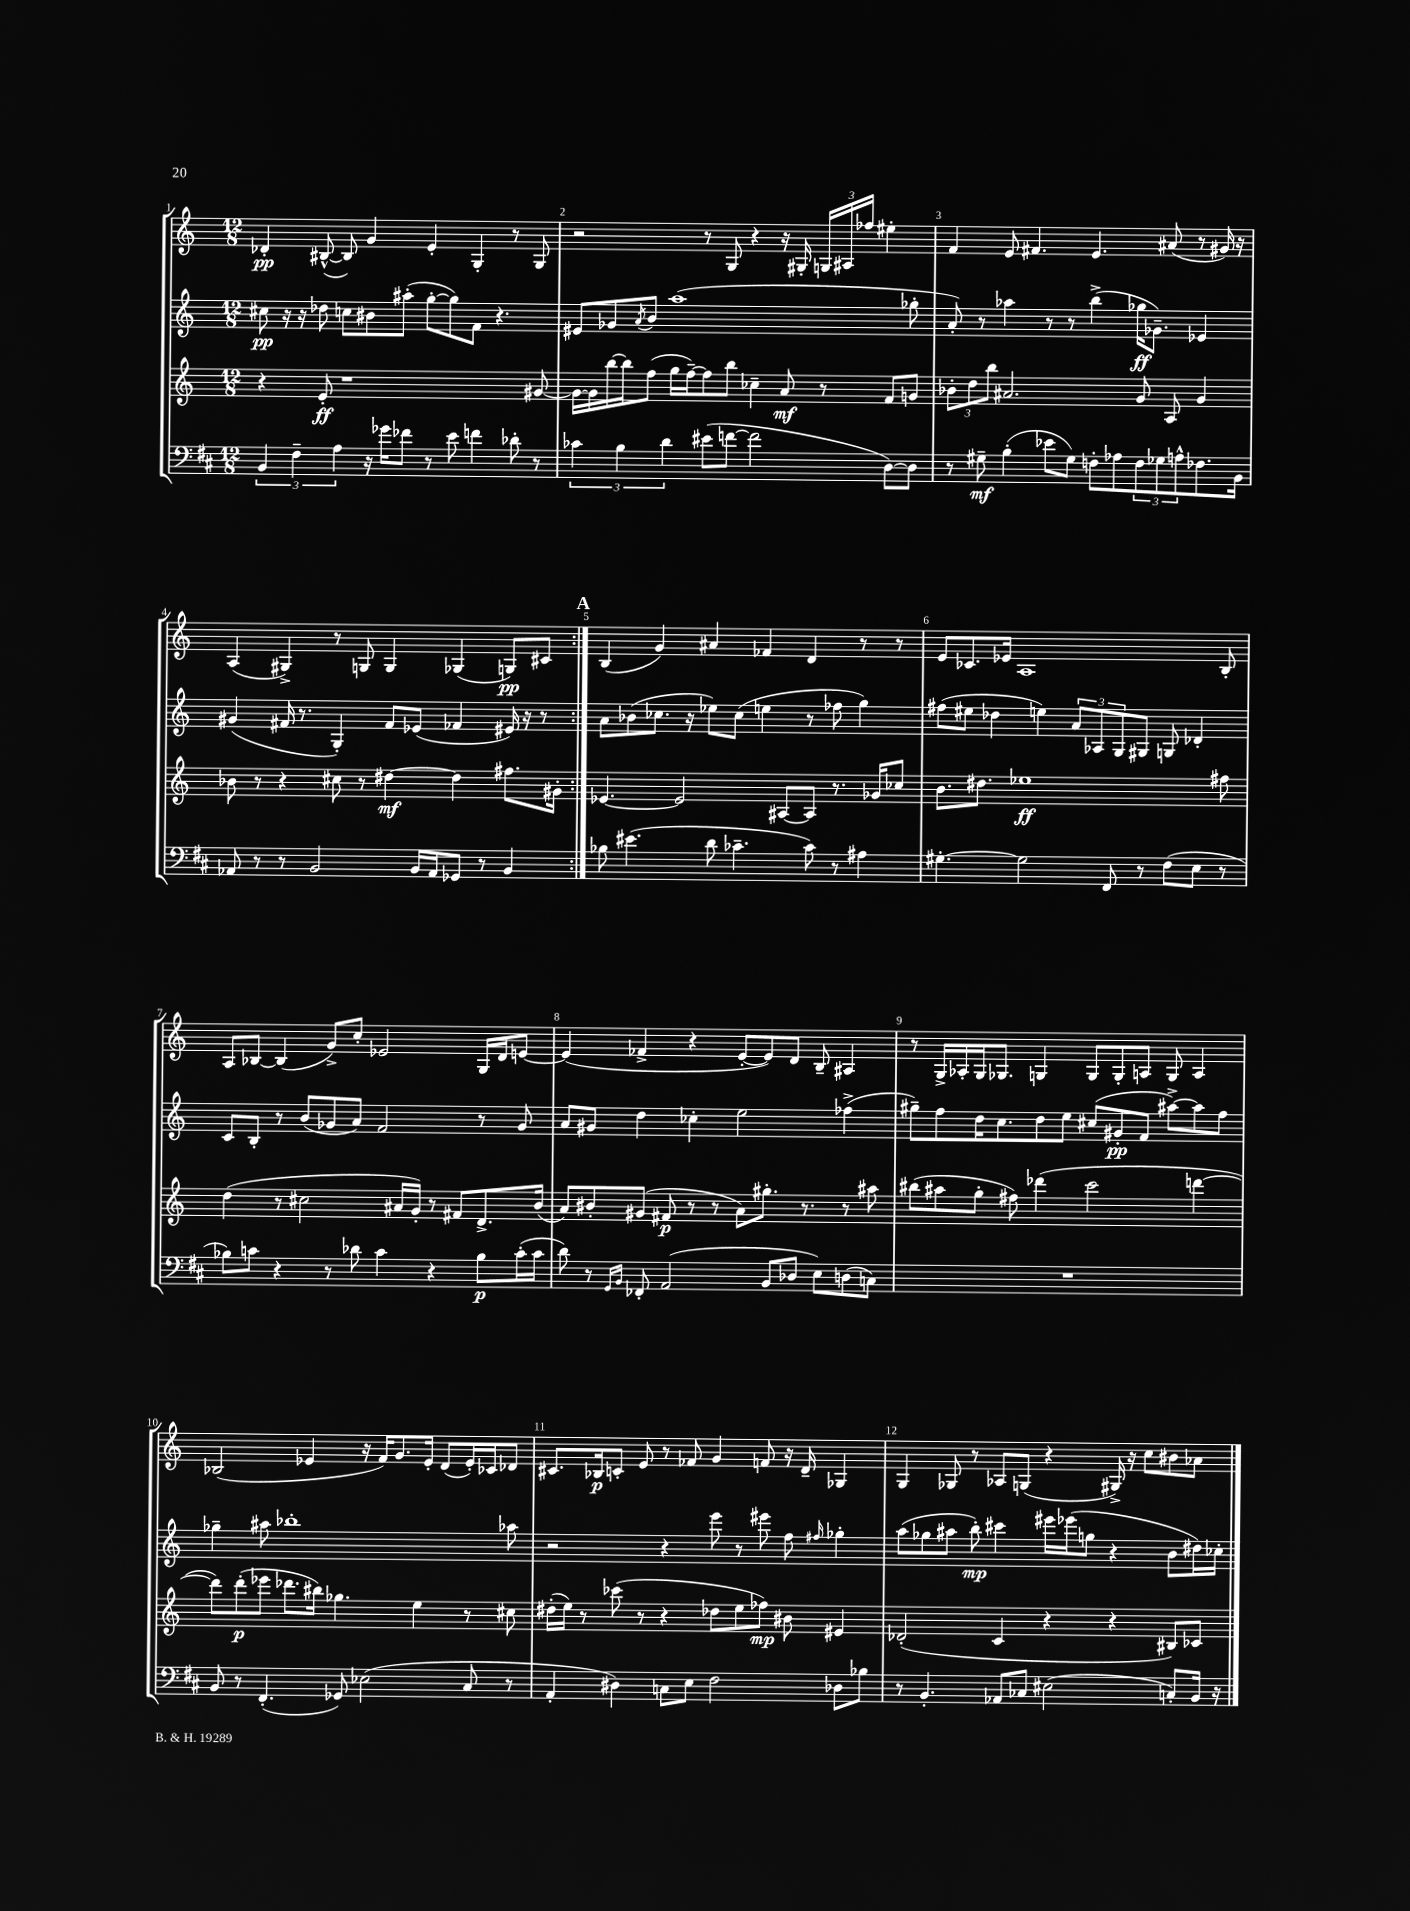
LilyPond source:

<<
\new StaffGroup <<
\new Staff = "s0" {
    \clef treble \key c \major \numericTimeSignature \time 12/8
    \repeat volta 2 { des'4-.\pp bis8~-^( bis8) g'4 e'4-. g4-. r8 g8 |
    r2 r8 g8 r4 r16 gis16-. \tuplet 3/2 { g16 ais16 fes''16 } eis''4-. |
    f'4 e'8 fis'4. e'4. ais'8( r8 gis'16) r16 |
    a4( gis4->) r8 g8 g4 ges4( g8\pp) cis'8 | }
    \mark \markup { \bold "A" } b4( g'4) ais'4 fes'4 d'4 r8 r8 |
    e'8 ces'8. ees'16 a1 b8-. |
    a8 bes8~ bes4( g'8->) c''8-. ees'2 g16 d'16 e'8~ |
    e'4( fes'4-> r4 e'8~-. e'8) d'8 b8-- ais4 |
    r8 g16-> aes16-. g16 ges8. g4 g8 g8-. a8 g8 a4 |
    bes2( ees'4 r16 f'16) g'8. ees'16-. d'8( ees'16-.) ces'16 des'8 |
    cis'8. bes16\p c'8-. e'8 r8 fes'8 g'4 f'8 r16 d'16-- ges4 |
    g4 ges8 r8 aes8 g8( r4 gis16->) r16 c''8 bis'8 aes'8 \bar "|." |
}
\new Staff = "s1" {
    \clef treble \key c \major \numericTimeSignature \time 12/8
    \repeat volta 2 { cis''8\pp r16 r16 des''8 c''8 bis'8 ais''8-.( g''8~-. g''8) f'8 r4. |
    eis'8 ges'8 \acciaccatura { a'8 } b'8 a''1( ges''8-. |
    a'8-.) r8 aes''4 r8 r8 b''4->( ges''16\ff ges'8.--) ees'4 |
    gis'4( fis'16 r8. g4-.) fis'8 ees'8( fes'4 eis'16) r16 r8 | }
    \mark \markup { \bold "A" } a'8 bes'8( ces''8. r16 ees''8) ces''8( e''4 r8 fes''8 g''4) |
    fis''8( eis''8 des''4 e''4) \tuplet 3/2 { a'8 aes8 g8 } gis8 g8 des'4-. |
    c'8 b8-. r8 b'8( ges'8 a'8) f'2 r8 ges'8 |
    a'8 gis'8 d''4 ces''4-. e''2 fes''4->( |
    gis''8--) f''8 d''16 c''8. d''8 e''8 cis''8( gis'8-.\pp f'8 ais''8~->) ais''8 f''8 |
    ges''4-- ais''8 bes''1-. aes''8 |
    r2 r4 e'''8 r8 eis'''8 f''8 \grace { fis''16 } ges''4-. |
    a''8( ges''8 ais''8 b''8-.\mp) cis'''4 eis'''16 ees'''16( g''8 r4 b'8 dis''16) ces''16-. \bar "|." |
}
\new Staff = "s2" {
    \clef treble \key c \major \numericTimeSignature \time 12/8
    \repeat volta 2 { r4 e'8-.\ff r1 gis'8~ |
    gis'16~ gis'16 b''16~ b''16 f''8( g''16 f''16~--) f''8 b''8 ces''4-- a'8\mf r8 f'8 g'8 |
    \tuplet 3/2 { bes'8-. d''8 b''8 } ais'2. g'8 a8 g'4 |
    bes'8 r8 r4 cis''8 r8 dis''4~\mf dis''4 fis''8. gis'16-. | }
    \mark \markup { \bold "A" } ees'4.~ ees'2 ais8~ ais8 r8. ges'16 ces''8 |
    b'8. dis''8. ees''1\ff fis''8 |
    d''4( r8 cis''2 ais'16 g'16-.) r8 fis'8 d'8.-> b'16( |
    a'8) bis'8-. gis'8( fis'8\p r8 r8 a'8) gis''8.-. r8. r8 ais''8 |
    bis''8( ais''8 g''8-. fis''8) des'''4( c'''2 d'''4~ |
    d'''8) d'''8-.\p( ees'''8 des'''8. bis''16) ges''4. e''4 r8 cis''8 |
    dis''16-.( e''16) r8 ces'''8( r8 r4 des''8 e''8 fes''8\mp) bis'8 eis'4 |
    des'2-.( c'4 r4 r4 bis8) ces'8 \bar "|." |
}
\new Staff = "s3" {
    \clef bass \key d \major \numericTimeSignature \time 12/8
    \repeat volta 2 { \tuplet 3/2 { b,4 fis4-- a4 } r16 ges'16 fes'8 r8 e'8 f'4 des'8-. r8 |
    \tuplet 3/2 { ces'4 b4 d'4 } eis'8( f'8~ f'2 d8~) d8 |
    r8 gis8--\mf b4-.( ees'8 gis8) f8-. aes8 \tuplet 3/2 { f8 ges8 a8-^ } fes8. b,16 |
    aes,8 r8 r8 b,2 b,16 aes,16 ges,8 r8 b,4 | }
    \mark \markup { \bold "A" } bes8 eis'4.( d'8 ces'4.-- ces'8) r8 ais4 |
    gis4.~-. gis2 fis,8 r8 fis8( e8 r8 |
    bes8) c'8 r4 r8 des'8 c'4 r4 bes8\p c'16-.( c'16 |
    d'8) r8 \grace { g,16 b,16 } fes,8-. a,2( b,8 des8 e8) d8( c8) |
    R1. |
    b,8 r8 fis,4.-.( ges,8) ees2( cis8 r8 |
    a,4-. dis4) c8 e8 fis2 des8 bes8 |
    r8 b,4.-. aes,8 ces8 eis2( c8-.) b,16 r16 \bar "|." |
}
>>
>>
\layout { \context { \Score \override BarNumber.break-visibility = ##(#f #t #t) barNumberVisibility = #all-bar-numbers-visible } }
